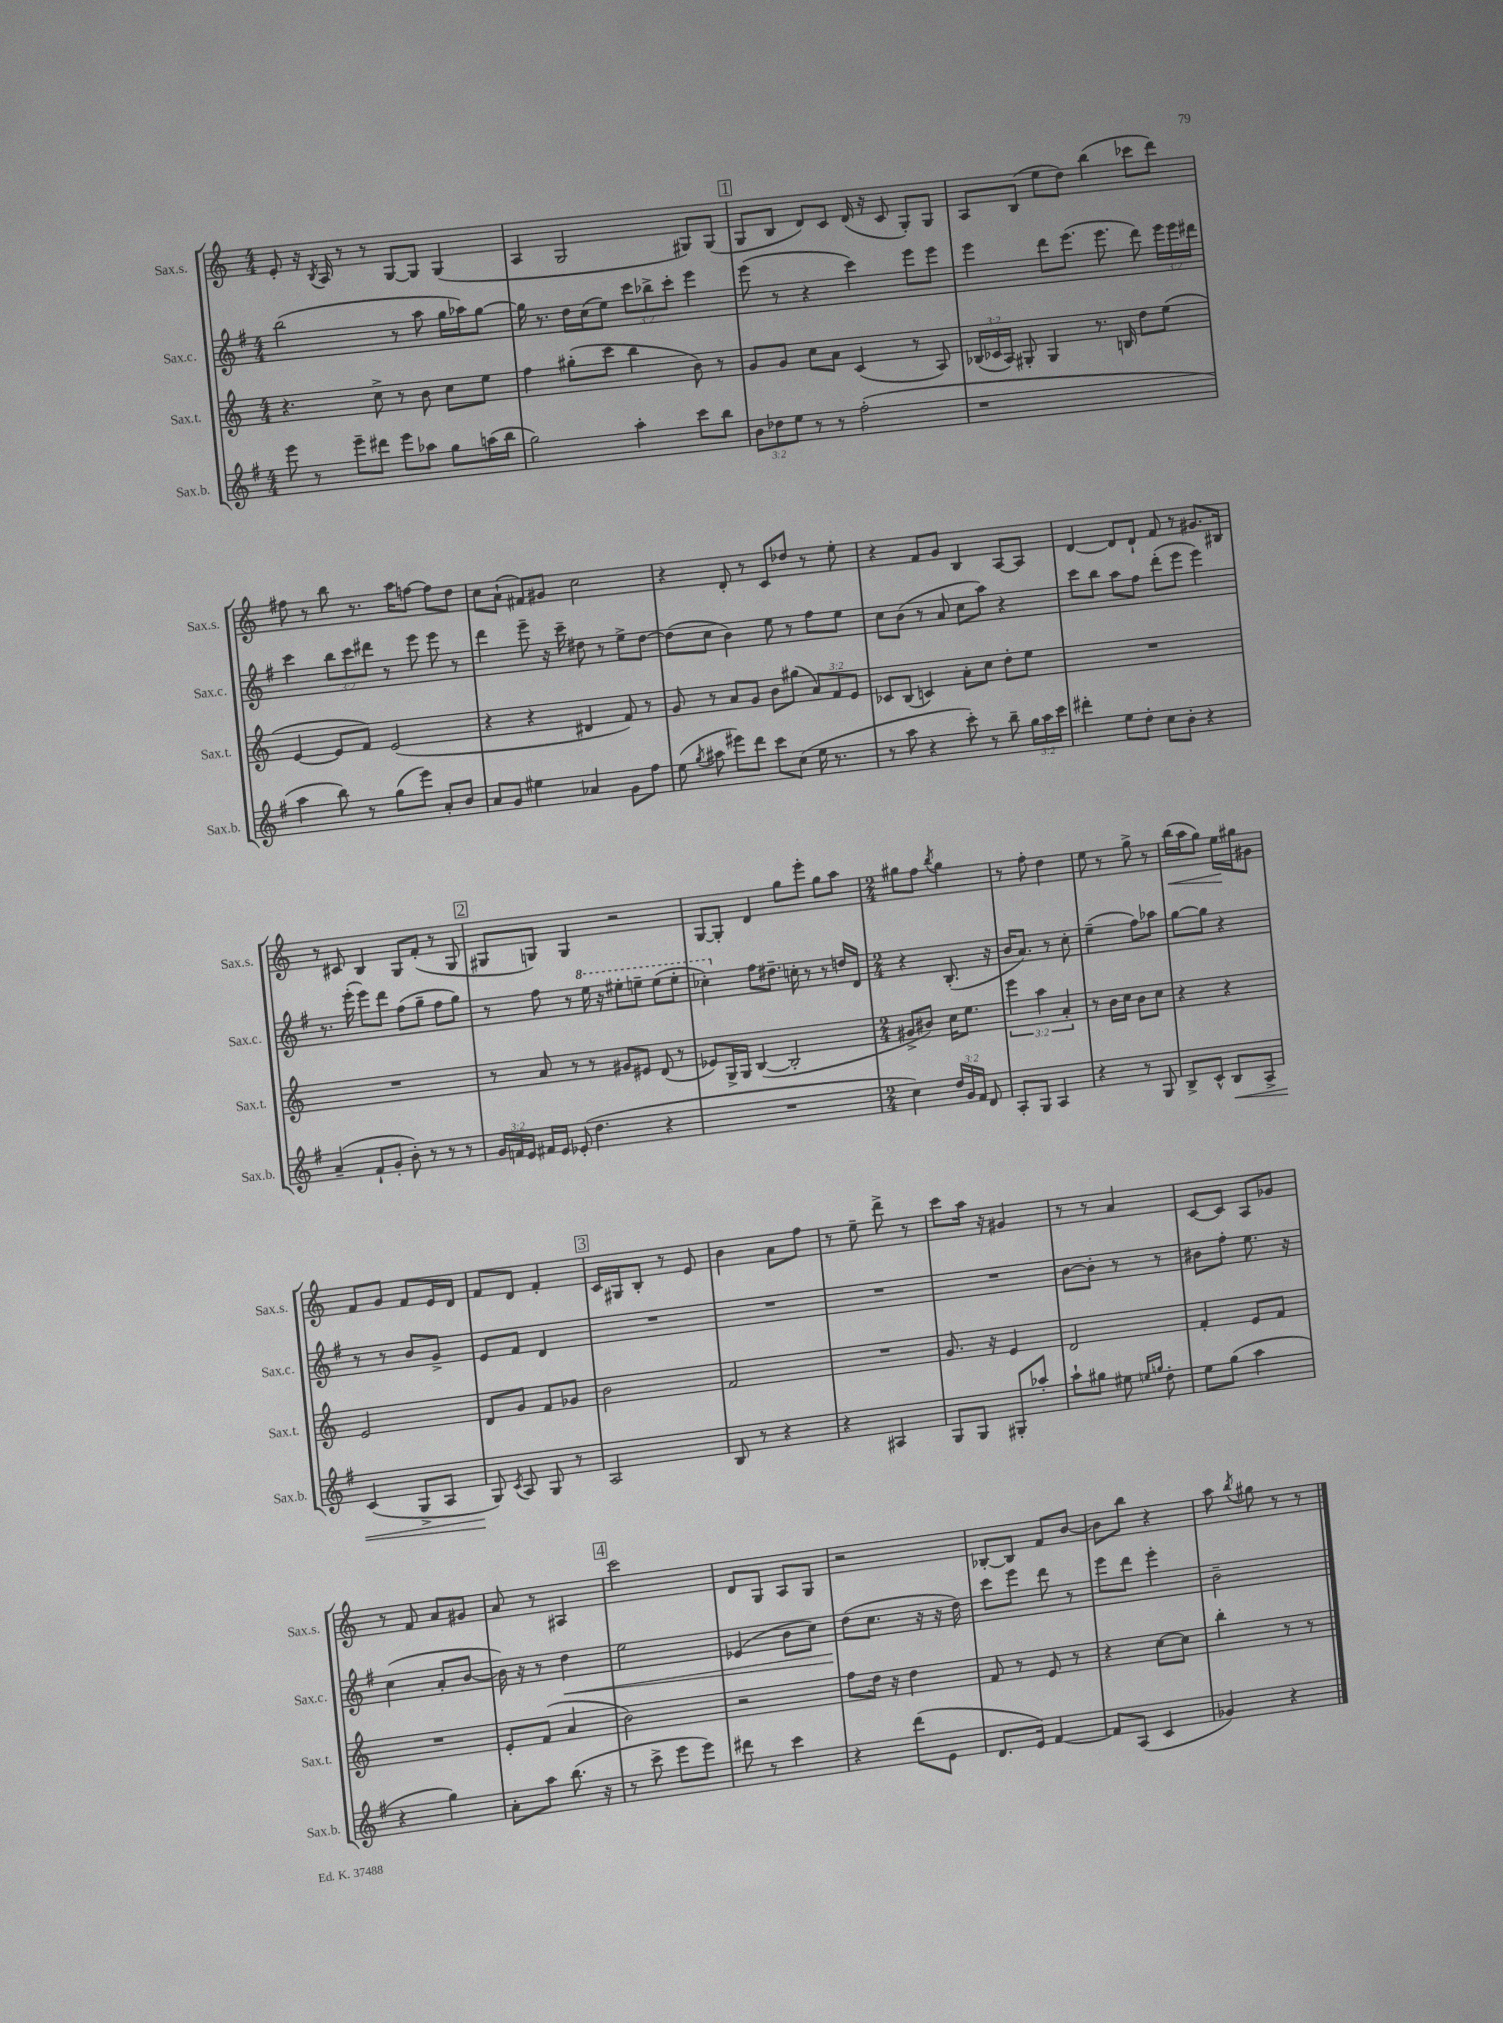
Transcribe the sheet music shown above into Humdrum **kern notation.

**kern	**dynam	**kern	**kern	**dynam	**kern	**dynam
*part4	*part4	*part3	*part2	*part2	*part1	*part1
*staff4	*staff4	*staff3	*staff2	*staff2	*staff1	*staff1
*I"Sax.b.	*	*I"Sax.t.	*I"Sax.c.	*	*I"Sax.s.	*
*I'Sax.b.	*	*I'Sax.t.	*I'Sax.c.	*	*I'Sax.s.	*
*clefG2	*	*clefG2	*clefG2	*	*clefG2	*
*k[f#]	*	*k[]	*k[f#]	*	*k[]	*
*M4/4	*	*M4/4	*M4/4	*	*M4/4	*
=3	=3	=3	=3	=3	=3	=3
8eee\	.	4.r	(2bb\	.	8e'/	.
8r	.	.	.	.	16r	.
.	.	.	.	.	8qB/	.
.	.	.	.	.	16A/	.
8eee~\L	.	.	.	.	8r	.
8ddd#X\J	.	8cc^\	.	.	8r	.
8eee\L	.	8r	8r	.	[8G/L	.
8aa-X\J	.	8b\	8aa\	.	8G/J]	.
8gg\L	.	8cc\L	16gg\LL	.	(4G/	.
.	.	.	16aa-X\J)	.	.	.
(16aan\L	.	8ee\J	[8gg\J	.	.	.
16bb\JJ	.	.	.	.	.	.
=4	=4	=4	=4	=4	=4	=4
2gg\)	.	4ff\	16gg\]	.	4A/	.
.	.	.	8.r	.	.	.
.	.	(8gg#X'\L	16dd\LL	.	2G/	.
.	.	.	(16cc\J	.	.	.
.	.	8ccc\J	8ee\J)	.	.	.
4aa'\	.	4bb\	12ccc\L	.	.	.
.	.	.	12bb-X^\	.	.	.
.	.	.	12ccc'\J	.	.	.
8ccc\L	.	8b\)	4eee\	.	8G#X/L)	.
8bb\J	.	8r	.	.	(8G#/J	.
!!LO:REH:place=s1:t=1
=5	=5	=5	=5	=5	=5	=5
12b\L	.	8g/L	(8eee\	.	8G/L	.
12dd-X\	.	.	.	.	.	.
.	.	8g/J	8r	.	8B/J	.
12ee\J	.	.	.	.	.	.
8r	.	8cc\L	4r	.	8d/L)	.
8r	.	8a\J	.	.	8c/J	.
(2ff#'\	.	(4c/	4ccc\)	.	(16d/	.
.	.	.	.	.	16r	.
.	.	.	.	.	8c/	.
.	.	8r	8eee\L	.	8G'/L)	.
.	.	8A/)	8eee\J	.	8G/J	.
=6	=6	=6	=6	=6	=6	=6
1r	.	(24B-X/LL	4eee\	.	8A/L	.
.	.	24c-X/	.	.	.	.
.	.	24A/JJ)	.	.	.	.
.	.	8G#X'/	.	.	(8B/J	.
.	.	4G#/	8ddd\L	.	8ee\L	.
.	.	.	(8.eee\J	.	8dd\J)	.
.	.	8.r	.	.	(4bb\	.
.	.	.	8.eee\	.	.	.
.	.	16Bn/	.	.	.	.
.	.	8dd\L	8ddd\)	.	8ccc-X\L	.
.	.	(8ee\J	24eee\LL	.	8ddd\J)	.
.	.	.	24eee\	.	.	.
.	.	.	24ddd#X\JJ	.	.	.
!!LO:LB:g=z
=7	=7	=7	=7	=7	=7	=7
4aa\	.	[4e/	4ccc\	.	8ff#X\	.
.	.	.	.	.	8r	.
8bb\)	.	8e/L]	12bb\L	.	8bb\	.
.	.	.	12ccc\	.	.	.
8r	.	8f/J)	.	.	8.r	.
.	.	.	12ddd#X\J	.	.	.
(8gg\L	.	(2e/	8r	.	.	.
.	.	.	.	.	16aa\KL	.
8eee\J)	.	.	8eee\	.	[8ffn\J	.
8a'/L	.	.	8eee\	.	8ff\L]	.
8b/J	.	.	8r	.	8dd\J	.
=8	=8	=8	=8	=8	=8	=8
8a/L	.	4r	4ddd\	.	8cc\L	.
8g/J	.	.	.	.	(8a`\J	.
4ee#X\	.	4r	8eee~\	.	8f#X/L)	.
.	.	.	16r	.	8g#X/J	.
.	.	.	16ccc~\	.	.	.
4a-X/	.	4d#X/	8dd#X\	.	2cc\	.
.	.	.	8r	.	.	.
8g\L	.	8f/)	8ee^\L	.	.	.
8ff#\J	.	8r	[8dd#\J	.	.	.
=9	=9	=9	=9	=9	=9	=9
(8ee\	.	8g/	(8dd#\L]	.	4r	.
8qgg/	.	.	.	.	.	.
8aa#X\	.	8r	8cc\J	.	.	.
8eee#X\L)	.	8a/L	4b\)	.	8d'/	.
8ddd\J	.	8g/J	.	.	8r	.
8ccc\L	.	8b\L	8ee\	.	8c/L	.
(8cc\J	.	(8gg#X\J	8r	.	8dd-X/J	.
16ee\	.	12a/L)	8ff#\L	.	8r	.
8.r	.	.	.	.	.	.
.	.	12f/	.	.	.	.
.	.	.	8ee\J	.	8ee'\	.
.	.	12e/J	.	.	.	.
=10	=10	=10	=10	=10	=10	=10
8r	.	8c-X/L	8cc\L	.	4r	.
8aa\	.	(8B/J	(8b\J	.	.	.
4r	.	4cn/)	8r	.	8f/L	.
.	.	.	8a/	.	8g/J	.
8ccc'\)	.	8a'\L	8cc\L	.	4B/	.
8r	.	8cc\J	8aa\J)	.	.	.
8bb~\	.	8dd'\L	4r	.	[8A/L	.
24gg\LL	.	8ee\J	.	.	8A/J]	.
24aa\	.	.	.	.	.	.
24ccc\JJ	.	.	.	.	.	.
=11	=11	=11	=11	=11	=11	=11
4ddd#X'\	.	1r	8ccc\L	.	[4d/	.
.	.	.	8bb\J	.	.	.
8ee\L	.	.	8aa\L	.	8d/L]	.
8dd'\J	.	.	8ff#\J	.	8d`/J	.
8cc\L	.	.	(8ddd'\L	.	8f/	.
8b'\J	.	.	8eee\J	.	8r	.
4r	.	.	4eee\)	.	8.g#X/L	.
.	.	.	.	.	16B#X/Jk	.
!!LO:LB:g=z
=12	=12	=12	=12	=12	=12	=12
(4a~/	.	1r	8.r	.	8r	.
.	.	.	.	.	8c#X/	.
.	.	.	(16eee'\	.	.	.
8f#`/L	.	.	8eee\L)	.	4B/	.
8g'/J	.	.	8ddd\J	.	.	.
8b'\)	.	.	(8ff#\L	.	8G/L	.
8r	.	.	8gg~\J	.	(8f'/J	.
8r	.	.	8ff#\L	.	8r	.
8r	.	.	8gg\J)	.	8G/	.
!!LO:REH:place=s1:t=2
=13	=13	=13	=13	=13	=13	=13
24g/LL	.	8r	8r	.	8G#X/L	.
24fn/	.	.	.	.	.	.
24e/JJ	.	.	.	.	.	.
16f#X/LL	.	8a/	8ff#\	.	8Gn/J)	.
16e/JJ	.	.	.	.	.	.
(8e-X'/	.	8r	8r	.	4G/	.
*	*	*	*8va	*	*	*
4.dd\	.	8r	16eee\	.	.	.
.	.	.	16r	.	.	.
.	.	8g#X/L	8eee#X'\L	.	2r	.
.	.	8e#X/J	8eeen~\J	.	.	.
4r	.	(8d/	(8eee\L	.	.	.
.	.	8r	8eee'\J	.	.	.
=14	=14	=14	=14	=14	=14	=14
1r	.	8e-X/L)	4ccc-X'\)	.	[8G/L	.
.	.	16G^/L	.	.	8G'/J]	.
.	.	16G/JJ	.	.	.	.
*	*	*	*X8va	*	*	*
.	.	([4B/	8ff#\L	.	4d/	.
.	.	.	8.dd#X~\J	.	.	.
.	.	2B'/]	.	.	8gg\L	.
.	.	.	16ccn'\	.	.	.
.	.	.	8r	.	8eee'\J	.
.	.	.	8r	.	8gg\L	.
.	.	.	16ddn/LL	.	8aa\J	.
.	.	.	16d/JJ	.	.	.
=15	=15	=15	=15	=15	=15	=15
*M2/4	*	*M2/4	*M2/4	*	*M2/4	*
4cc\)	.	8g#X^/L	4r	.	8gg#X\L	.
.	.	8b#X/J)	.	.	8ff\J	.
.	.	.	.	.	8qbb/	.
24dd/LL	.	16cc\KL	(8.B'/	.	4gg#\	.
24g/	.	.	.	.	.	.
.	.	8.ee\J	.	.	.	.
24f#/JJ	.	.	.	.	.	.
8d/	.	.	.	.	.	.
.	.	.	16r	.	.	.
=16	=16	=16	=16	=16	=16	=16
8A'/L	.	6eee\	16b/KL	.	8r	.
.	.	.	8.a/J)	.	.	.
8G/J	.	.	.	.	8ff'\	.
.	.	6aa\	.	.	.	.
4A/	.	.	8r	.	4dd\	.
.	.	6a'/	.	.	.	.
.	.	.	8cc'\	.	.	.
=17	=17	=17	=17	=17	=17	=17
4r	.	8r	(4ee~\	.	8ee\	.
.	.	16b\LL	.	.	8r	.
.	.	16cc\JJ	.	.	.	.
8r	.	8b\L	8ff#\L)	.	8gg^\	.
8G/	.	8cc\J	8aa-X\J	.	8r	.
=18	=18	=18	=18	=18	=18	=18
!	!	!	!	!	!	!LO:HP:b
8B^/L	.	4r	[8gg\L	.	(16bb\LL	<
.	.	.	.	.	16aa\J	.
8c^^/J	.	.	8gg\J]	.	8gg\J)	.
!	!LO:HP:b	!	!	!	!	!
8B/L	<	4r	4r	.	16ee\LL	.
.	.	.	.	.	16gg#X\J	[
8A^/J	.	.	.	.	8g#X\J	.
!!LO:LB:g=z
=19	=19	=19	=19	=19	=19	=19
(4c/	.	2e/	8r	.	8f/L	.
.	.	.	8r	.	8g/J	.
8G^/L	.	.	8b/L	.	8f/L	.
8A/J	.	.	8g^/J	.	16e/L	.
.	.	.	.	.	16d/JJ	.
=20	=20	=20	=20	=20	=20	=20
8G/)	.	8d/L	8e/L	.	8f/L	.
8qc/	.	.	.	.	.	.
8A/	[	8g/J	8f#/J	.	8d/J	.
8G/	.	8f/L	4d/	.	4f'/	.
8r	.	8g-X/J	.	.	.	.
!!LO:REH:place=s1:t=3
=21	=21	=21	=21	=21	=21	=21
2A/	.	2b\	2r	.	16c/LL	.
.	.	.	.	.	16G#X/J	.
.	.	.	.	.	8B'/J	.
.	.	.	.	.	8r	.
.	.	.	.	.	8e/	.
=22	=22	=22	=22	=22	=22	=22
8B/	.	2f/	2r	.	4b\	.
8r	.	.	.	.	.	.
4r	.	.	.	.	8a\L	.
.	.	.	.	.	8ff\J	.
=23	=23	=23	=23	=23	=23	=23
4r	.	2r	2r	.	8r	.
.	.	.	.	.	8ee~\	.
4A#X/	.	.	.	.	8ddd^\	.
.	.	.	.	.	8r	.
=24	=24	=24	=24	=24	=24	=24
8G/L	.	8.g/	2r	.	8ccc\L	.
8G/J	.	.	.	.	16aa\Jk	.
.	.	16r	.	.	16r	.
8G#X'/L	.	4e/	.	.	4g#X/	.
8aa-X'/J	.	.	.	.	.	.
=25	=25	=25	=25	=25	=25	=25
8aa`\L	.	2d/	[8b\L	.	8r	.
8gg#X\J	.	.	8b'\J]	.	8r	.
8ee#X\	.	.	8r	.	4a/	.
16qqeen/LL	.	.	.	.	.	.
16qqggn/JJ	.	.	.	.	.	.
8dd'\	.	.	8r	.	.	.
=26	=26	=26	=26	=26	=26	=26
8ee\L	.	4f'/	8b#X\L	.	[8c/L	.
(8gg\J	.	.	8ff#'\J	.	8c/J]	.
4aa\	.	8e/L	8.ee\	.	8A/L	.
.	.	8f/J	.	.	8g-X/J	.
.	.	.	16r	.	.	.
!!LO:LB:g=z
=27	=27	=27	=27	=27	=27	=27
4r	.	2r	(4cc\	.	8r	.
.	.	.	.	.	8f/	.
4gg\)	.	.	8a'/L	.	8a/L	.
.	.	.	[8b/J	.	8g#X/J	.
=28	=28	=28	=28	=28	=28	=28
8a'\L	.	8e'/L	16b\])	.	8a/	.
.	.	.	16r	.	.	.
8aa\J	.	(8f/J	8r	.	8r	.
!	!	!	!	!LO:HP:b	!	!
(8.bb\	.	4a/	4dd\	<	4A#X/	.
16r	.	.	.	.	.	.
!!LO:REH:place=s1:t=4
=29	=29	=29	=29	=29	=29	=29
8r	.	2b\)	2ee\	.	2ccc\	.
8ccc^\	.	.	.	.	.	.
8eee\L	.	.	.	.	.	.
8eee\J)	.	.	.	.	.	.
=30	=30	=30	=30	=30	=30	=30
8ddd#X\	.	2r	(4e-X/	.	8d/L	.
8r	.	.	.	.	8G/J	.
4ccc\	.	.	8b\L	.	8A/L	.
.	.	.	8cc\J)	.	8G/J	.
=31	=31	=31	=31	=31	=31	=31
4r	.	8ff\L	(8dd\L	.	2r	.
.	.	16dd\Jk	8.cc\J	[	.	.
.	.	16r	.	.	.	.
(8ddd\L	.	4dd\	.	.	.	.
.	.	.	16r	.	.	.
8e\J	.	.	16r	.	.	.
.	.	.	16dd\)	.	.	.
=32	=32	=32	=32	=32	=32	=32
8.d/L	.	8f/	8ccc\L	.	[8B-X'/L	.
.	.	8r	8eee\J	.	8B-/J]	.
16e/Jk)	.	.	.	.	.	.
[4f#/	.	8e/	8ddd\	.	8f/L	.
.	.	8r	8r	.	[8b/J	.
=33	=33	=33	=33	=33	=33	=33
8f#/L]	.	4r	8eee\L	.	8b\L]	.
(8A/J	.	.	8ddd\J	.	8bb\J	.
4c/	.	[8cc\L	4eee'\	.	4r	.
.	.	8cc\J]	.	.	.	.
=34	=34	=34	=34	=34	=34	=34
4g-X/)	.	4bb'\	2b~\	.	8aa\	.
.	.	.	.	.	8qbb/	.
.	.	.	.	.	8gg#X\	.
4r	.	8r	.	.	8r	.
.	.	8r	.	.	8r	.
==	==	==	==	==	==	==
*-	*-	*-	*-	*-	*-	*-
